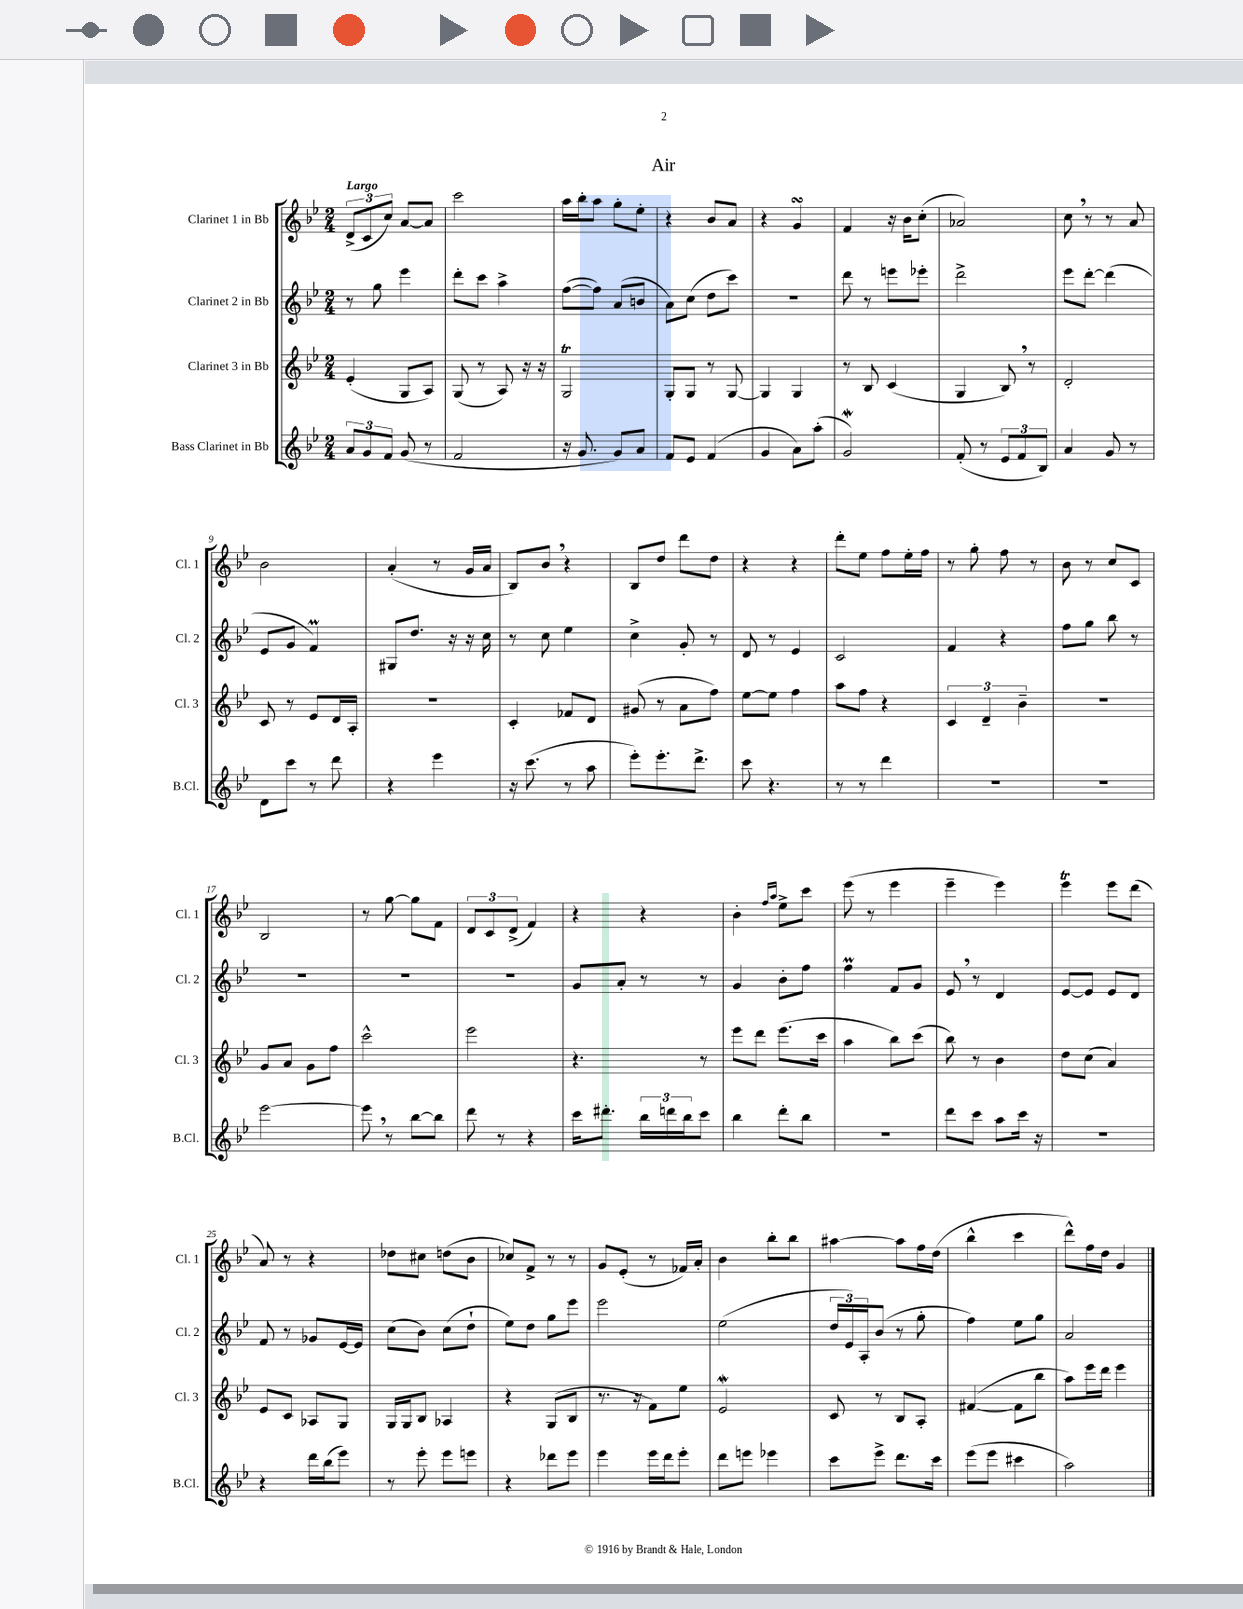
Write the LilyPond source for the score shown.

\header { title = "Air" }
<<
\new StaffGroup <<
\new Staff = "s0" \with { instrumentName = "Clarinet 1 in Bb" shortInstrumentName = "Cl. 1" } {
    \clef treble \key bes \major \numericTimeSignature \time 2/4 \tempo "Largo"
    \tuplet 3/2 { d'8->( c'8 c''8) } a'8~ a'8 |
    c'''2 |
    a''16 bes''16-. a''8 g''8-. ees''8-. |
    r4 bes'8 a'8 |
    r4 g'4\turn |
    f'4 r16 bes'16 c''8-.( |
    aes'2) |
    c''8 \breathe r8 r8 a'8 |
    bes'2 |
    a'4-.( r8 g'16 a'16 |
    bes8) bes'8 \breathe r4 |
    bes8 d''8 d'''8 d''8 |
    r4 r4 |
    d'''8-. ees''8 f''8 ees''16-. f''16 |
    r8 g''8-. f''8 r8 |
    bes'8 r8 c''8 c'8 |
    bes2 |
    r8 g''8~ g''8 f'8 |
    \tuplet 3/2 { d'8 c'8 d'8->( } f'4) |
    r4 r4 |
    bes'4-. \grace { f''16 a''16 } ees''8-> c'''8 |
    ees'''8( r8 ees'''4 |
    ees'''4-- ees'''4) |
    ees'''4\trill ees'''8 d'''8( |
    a'8) r8 r4 |
    des''8 cis''8 d''8( bes'8 |
    ces''8) f'8-> r8 r8 |
    g'8 ees'8-.( r8 fes'16) a'16-. |
    bes'4 bes''8-. bes''8 |
    ais''4~ ais''8 f''16 d''16( |
    bes''4-^ c'''4 |
    d'''8-^) f''16 d''16 g'4 \bar "|." |
}
\new Staff = "s1" \with { instrumentName = "Clarinet 2 in Bb" shortInstrumentName = "Cl. 2" } {
    \clef treble \key bes \major \numericTimeSignature \time 2/4
    r8 g''8 ees'''4 |
    d'''8-. c'''8 a''4-> |
    f''8~( f''8) a'8( b'8 |
    a'8) c''8( d''8 c'''8) |
    R2 |
    d'''8 r8 e'''8 ees'''8-. |
    d'''2-> |
    ees'''8 d'''8~-. d'''4( |
    ees'8 g'8 f'4\prall) |
    gis8 d''8. r16 r16 c''16 |
    r8 c''8 ees''4 |
    c''4-> g'8-. r8 |
    d'8 r8 ees'4 |
    c'2 |
    f'4 r4 |
    f''8 g''8 bes''8 r8 |
    R2 |
    R2 |
    R2 |
    g'8 a'8-. r8 r8 |
    g'4 bes'8-. f''8 |
    f''4\prall f'8 g'8 |
    ees'8 \breathe r8 d'4 |
    ees'8~ ees'8 ees'8 d'8 |
    f'8 r8 ges'8 ees'16~ ees'16 |
    c''8( bes'8) c''8( d''8-! |
    ees''8) d''8 g''8 ees'''8 |
    ees'''2 |
    ees''2( |
    \tuplet 3/2 { d''16 ees'16) a16-. } bes'8( r8 g''8-. |
    f''4) ees''8 g''8 |
    a'2 \bar "|." |
}
\new Staff = "s2" \with { instrumentName = "Clarinet 3 in Bb" shortInstrumentName = "Cl. 3" } {
    \clef treble \key bes \major \numericTimeSignature \time 2/4
    ees'4-.( g8 a8) |
    g8( r8 a8) r16 r16 |
    g2\trill |
    g8-. g8 r8 g8~ |
    g4 g4 |
    r8 bes8 c'4( |
    g4 bes8) \breathe r8 |
    d'2-. |
    c'8 r8 ees'8 d'16 a16-. |
    r2 |
    c'4-. fes'8 d'8 |
    gis'8( r8 a'8 f''8) |
    ees''8~ ees''8 f''4 |
    a''8 f''8 r4 |
    \tuplet 3/2 { c'4 d'4-- bes'4-- } |
    r2 |
    g'8 a'8 g'8 f''8 |
    c'''2-^ |
    ees'''2 |
    r4. r8 |
    ees'''8 d'''8 ees'''8.( c'''16 |
    a''4 bes''8) c'''8( |
    bes''8) r8 bes'4 |
    d''8 c''8( a'4) |
    ees'8 c'8 aes8 g8 |
    g16 g16 bes8 aes4 |
    r4 g8( bes8 |
    r8. r16 f'8) ees''8 |
    ees'2\mordent |
    c'8 r8 bes8 a8-. |
    fis'4~( fis'8 bes''8 |
    a''8) ees'''16 d'''16 ees'''4 \bar "|." |
}
\new Staff = "s3" \with { instrumentName = "Bass Clarinet in Bb" shortInstrumentName = "B.Cl." } {
    \clef treble \key bes \major \numericTimeSignature \time 2/4
    \tuplet 3/2 { a'8 g'8 f'8 } g'8( r8 |
    f'2 |
    r16 g'8. g'8) a'8 |
    f'8 ees'8 f'4( |
    g'4 a'8) a''8-.( |
    g'2\mordent) |
    f'8-.( r8 \tuplet 3/2 { ees'8 f'8 bes8) } |
    a'4 g'8 r8 |
    d'8 c'''8 r8 d'''8 |
    r4 ees'''4 |
    r16 c'''8.( r8 a''8 |
    ees'''8-.) ees'''8.-. d'''8.-> |
    c'''8 r4. |
    r8 r8 d'''4 |
    R2 |
    R2 |
    ees'''2~ |
    ees'''8 \breathe r8 bes''8~ bes''8 |
    d'''8 r8 r4 |
    c'''16 dis'''8.-. \tuplet 3/2 { bes''16 d'''16 bes''16 } c'''8 |
    bes''4 d'''8-. bes''8 |
    r2 |
    d'''8 c'''8 a''8 c'''16 r16 |
    R2 |
    r4 d'''16 bes''16( ees'''8) |
    r8 ees'''8-. ees'''8 e'''8 |
    r4 des'''8 ees'''8 |
    ees'''4 ees'''16 d'''16 ees'''8-. |
    d'''8 e'''8 ees'''4 |
    c'''8 ees'''8-> d'''8. c'''16 |
    ees'''8( ees'''8 cis'''4 |
    a''2) \bar "|." |
}
>>
>>
